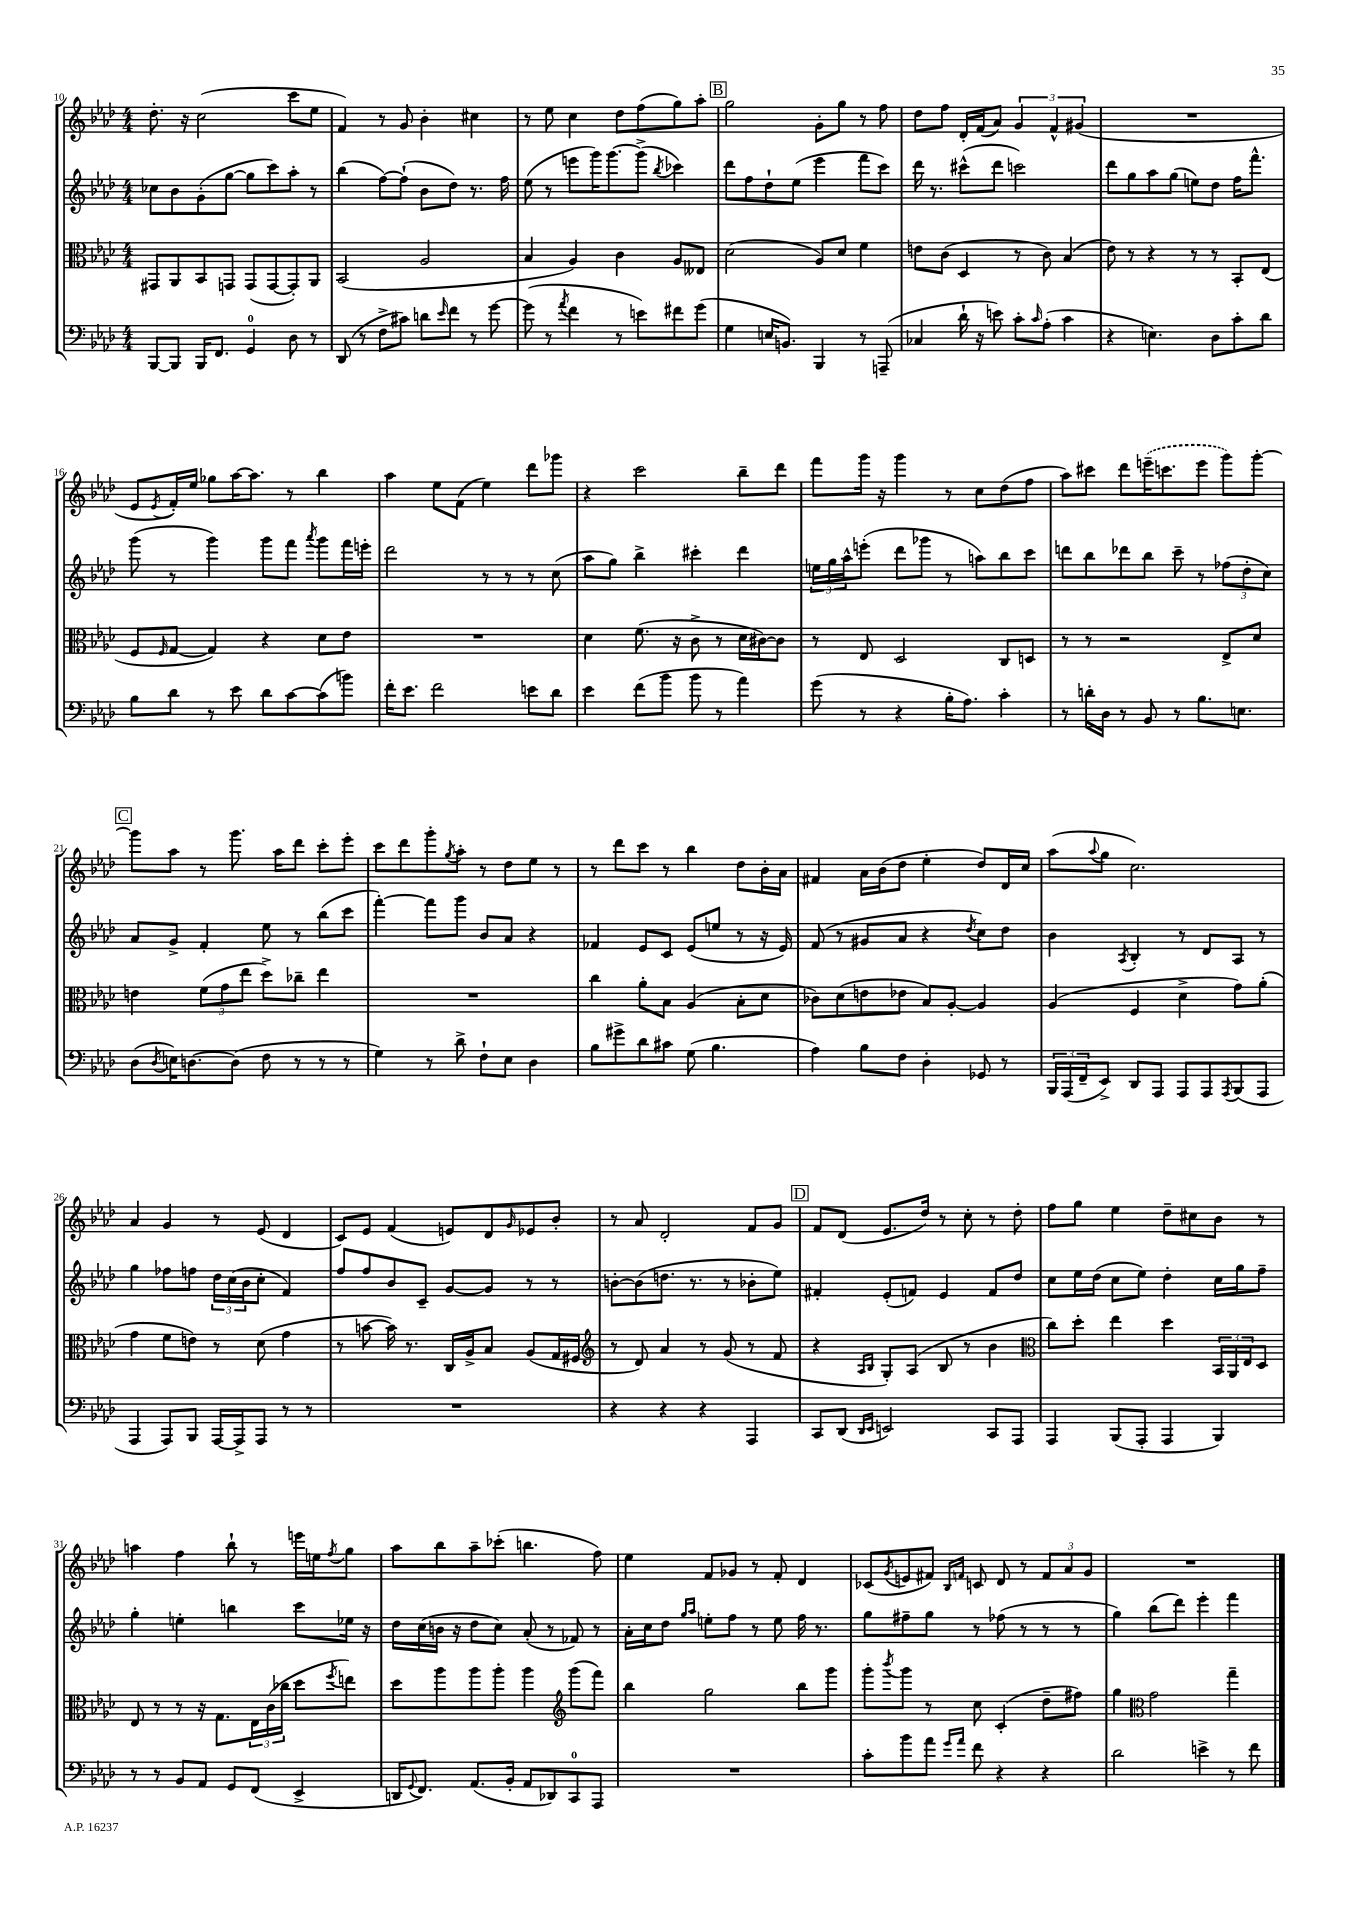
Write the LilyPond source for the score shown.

<<
\new StaffGroup <<
\new Staff = "s0" {
    \clef treble \key aes \major \numericTimeSignature \time 4/4
    des''8.-. r16 c''2( c'''8 ees''8 |
    f'4) r8 g'8 bes'4-. cis''4 |
    r8 ees''8 c''4 des''8 f''8( g''8) aes''8-. |
    \mark \markup { \box "B" } g''2 g'8-. g''8 r8 f''8 |
    des''8 f''8 des'16-. f'16( aes'8) \tuplet 3/2 { g'4 f'4-^ gis'4( } |
    R1 |
    ees'8 \acciaccatura { ees'8 } f'16-.) ees''16 ges''8 aes''16~ aes''8. r8 bes''4 |
    aes''4 ees''8 f'8( ees''4) des'''8 ges'''8 |
    r4 c'''2 bes''8-- des'''8 |
    f'''8 g'''16 r16 g'''4 r8 c''8 des''8( f''8 |
    aes''8) cis'''8 des'''8 \once \slurDashed e'''16--( c'''8. e'''8 g'''8) g'''8~-. |
    \mark \markup { \box "C" } g'''8 aes''8 r8 g'''8. aes''16 des'''8 c'''8-. ees'''8-. |
    c'''8 des'''8 g'''8-. \acciaccatura { g''8 } aes''8-. r8 des''8 ees''8 r8 |
    r8 des'''8 c'''8 r8 bes''4 des''8 bes'16-. aes'16 |
    fis'4 aes'16 bes'16( des''8 ees''4-. des''8) des'16 c''16 |
    aes''8( \appoggiatura { aes''8 } g''8 c''2.) |
    aes'4 g'4 r8 ees'8( des'4 |
    c'8) ees'8 f'4( e'8) des'8 \grace { g'16 } ees'8 bes'8-. |
    r8 aes'8 des'2-. f'8 g'8 |
    \mark \markup { \box "D" } f'8 des'8( ees'8. des''16) r8 c''8-. r8 des''8-. |
    f''8 g''8 ees''4 des''8-- cis''8 bes'8 r8 |
    a''4 f''4 bes''8-! r8 e'''16 e''16 \acciaccatura { f''8 } g''8 |
    aes''8 bes''8 aes''8-- ces'''8-.( b''4. f''8) |
    ees''4 f'8 ges'8 r8 f'8-. des'4 |
    ces'8( \acciaccatura { g'8 } e'8 fis'8) \grace { bes16 f'16 } c'8 des'8 r8 \tuplet 3/2 { f'8 aes'8 g'8 } |
    R1 \bar "|." |
}
\new Staff = "s1" {
    \clef treble \key aes \major \numericTimeSignature \time 4/4
    ces''8 bes'8 g'8-.( g''8~ g''8 c'''8) aes''8-. r8 |
    bes''4( f''8~) f''8-!( bes'8 des''8) r8. f''16 |
    ees''8( r8 e'''8 g'''16) g'''8.~ g'''8->( \acciaccatura { bes''8 } ces'''4) |
    \mark \markup { \box "B" } des'''8 f''8 des''8-! ees''8( ees'''4 f'''8 c'''8) |
    des'''16 r8. cis'''8-^( des'''8 c'''2) |
    des'''8 g''8 aes''8 g''8( e''8) des''8 f''16 f'''8.-^ |
    g'''8( r8 g'''4) g'''8 f'''8 \acciaccatura { aes'''8 } g'''8 f'''16 e'''16-. |
    des'''2 r8 r8 r8 c''8( |
    aes''8 g''8) bes''4-> cis'''4-. des'''4 |
    \tuplet 3/2 { e''16 g''16 aes''16-^ } e'''8-.( des'''8 ges'''8 r8 a''8) bes''8 c'''8 |
    d'''8 bes''8 des'''8 bes''8 c'''8-- r8 \tuplet 3/2 { fes''8( des''8-. c''8) } |
    \mark \markup { \box "C" } aes'8 g'8-> f'4-. ees''8 r8 bes''8( c'''8 |
    f'''4~-.) f'''8 g'''8 bes'8 aes'8 r4 |
    fes'4 ees'8 c'8 ees'8( e''8 r8 r16 ees'16) |
    f'8( r8 gis'8 aes'8 r4 \acciaccatura { des''8 } c''8) des''8 |
    bes'4 \acciaccatura { aes8 } bes4-. r8 des'8 aes8 r8 |
    g''4 fes''8 f''8 \tuplet 3/2 { des''16 c''16( bes'16 } c''8-. f'4) |
    f''8 f''8 bes'8 c'8-- g'8~ g'8 r8 r8 |
    b'8~-. b'8( d''8. r8. r8 bes'8-. ees''8) |
    \mark \markup { \box "D" } fis'4-. ees'8-.( f'8) ees'4 f'8 des''8 |
    c''8 ees''16 des''16( c''8 ees''8) des''4-. c''16 g''16 f''8-- |
    g''4-. e''4-. b''4 c'''8 ees''16 r16 |
    des''16 c''16( b'16 r16 des''8 c''8) aes'8-.( r8 fes'8) r8 |
    aes'16-. c''16 des''8 \grace { g''16 aes''16 } e''8-. f''8 r8 e''8 f''16 r8. |
    g''8 fis''8-- g''8 r8 fes''8( r8 r8 r8 |
    g''4) bes''8( des'''8) ees'''4-. f'''4 \bar "|." |
}
\new Staff = "s2" {
    \clef alto \key aes \major \numericTimeSignature \time 4/4
    gis,8 aes,8 bes,8 g,8 g,8( g,8~ g,8-.) aes,8 |
    bes,2( aes2 |
    bes4 aes4) c'4 aes8 eeses8 |
    \mark \markup { \box "B" } des'2( aes8) des'8 f'4 |
    e'8 c'8( des4 r8 c'8) bes4( |
    ees'8) r8 r4 r8 r8 bes,8-. ees8( |
    f8 \grace { f16 } g8~ g4) r4 des'8 ees'8 |
    R1 |
    des'4 f'8.( r16 c'8-> r8 des'16 cis'16~) cis'8 |
    r8 ees8 des2 c8 d8 |
    r8 r8 r2 ees8-> des'8 |
    \mark \markup { \box "C" } e'4 \tuplet 3/2 { f'8( g'8 ees''8 } des''8->) ces''8-- ees''4 |
    R1 |
    c''4 aes'8-. bes8 aes4( bes8-. des'8 |
    ces'8) des'8( e'8 ees'8 bes8) aes8~-. aes4 |
    aes4( f4 des'4-> g'8) aes'8-.( |
    g'4 f'8 e'8) r8 des'8( g'4 |
    r8 b'8~ b'16) r8. c16 aes16-> bes8 aes8( g16 fis16 |
    \clef treble r8 des'8) aes'4 r8 g'8( r8 f'8 |
    \mark \markup { \box "D" } r4 \grace { aes16 bes16 } g8-.) aes8( bes8 r8 bes'4 |
    \clef alto c''8) des''8-. ees''4 des''4 \tuplet 3/2 { bes,16 aes,16 ees16 } des8 |
    ees8 r8 r8 r16 g8. \tuplet 3/2 { ees16 c'16( ces''16 } des''8 \acciaccatura { f''8 } e''8) |
    des''8 aes''8 aes''8 aes''8-. aes''4 \clef treble g'''8( f'''8) |
    bes''4 g''2 bes''8 g'''8 |
    g'''8-. \acciaccatura { bes'''8 } g'''8 r8 c''8 c'4-.( des''8-- fis''8) |
    g''4 \clef alto g'2 g''4-- \bar "|." |
}
\new Staff = "s3" {
    \clef bass \key aes \major \numericTimeSignature \time 4/4
    bes,,8~ bes,,8 bes,,16 f,8. g,4-0 des8 r8 |
    des,8( r8 f8-> cis'8) d'8 \grace { ees'16 } f'8 r8 g'8~ |
    g'8( r8 \acciaccatura { aes'8 } f'4 r8 e'8) fis'8 g'8( |
    \mark \markup { \box "B" } g4 e16 b,8.) bes,,4 r8 a,,8--( |
    ces4 des'16-! r16 e'8) c'8-. \grace { c'16 } aes8-.( c'4 |
    r4 e4.) des8 c'8-. des'8 |
    bes8 des'8 r8 ees'8 des'8 c'8~ c'8( b'8) |
    f'16-. ees'8. f'2 e'8 des'8 |
    ees'4 f'8( bes'8 bes'8 r8 aes'4) |
    g'8( r8 r4 bes16-. aes8.) c'4-. |
    r8 d'16-. des16 r8 bes,8 r8 bes8. e8. |
    \mark \markup { \box "C" } des8( \acciaccatura { des8 } e16) d8.~ d8( f8 r8 r8 r8 |
    g4) r8 des'8-> f8-! ees8 des4 |
    bes8 gis'8-> des'8 cis'8 g8( bes4. |
    aes4) bes8 f8 des4-. ges,8 r8 |
    \tuplet 3/2 { bes,,16 aes,,16( f,16-- } ees,8->) des,8 aes,,8 aes,,8 aes,,8 \acciaccatura { aes,,8 } bes,,8( aes,,8 |
    aes,,4 aes,,8) bes,,8 aes,,16~ aes,,16-> aes,,8 r8 r8 |
    R1 |
    r4 r4 r4 aes,,4 |
    \mark \markup { \box "D" } c,8 des,8( \grace { des,16 ees,16 } e,2) c,8 aes,,8 |
    aes,,4 bes,,8( aes,,8-. aes,,4 bes,,4) |
    r8 r8 bes,8 aes,8 g,8 f,8( ees,4-> |
    d,16 \appoggiatura { g,8 } f,8.) aes,8.( bes,16-. aes,8 des,8) c,8-0 aes,,8 |
    R1 |
    c'8-. bes'8 aes'8 \grace { g'16 aes'16 } f'8 r4 r4 |
    des'2 e'4-> r8 f'8 \bar "|." |
}
>>
>>
\layout { \context { \Score currentBarNumber = #10 } }
